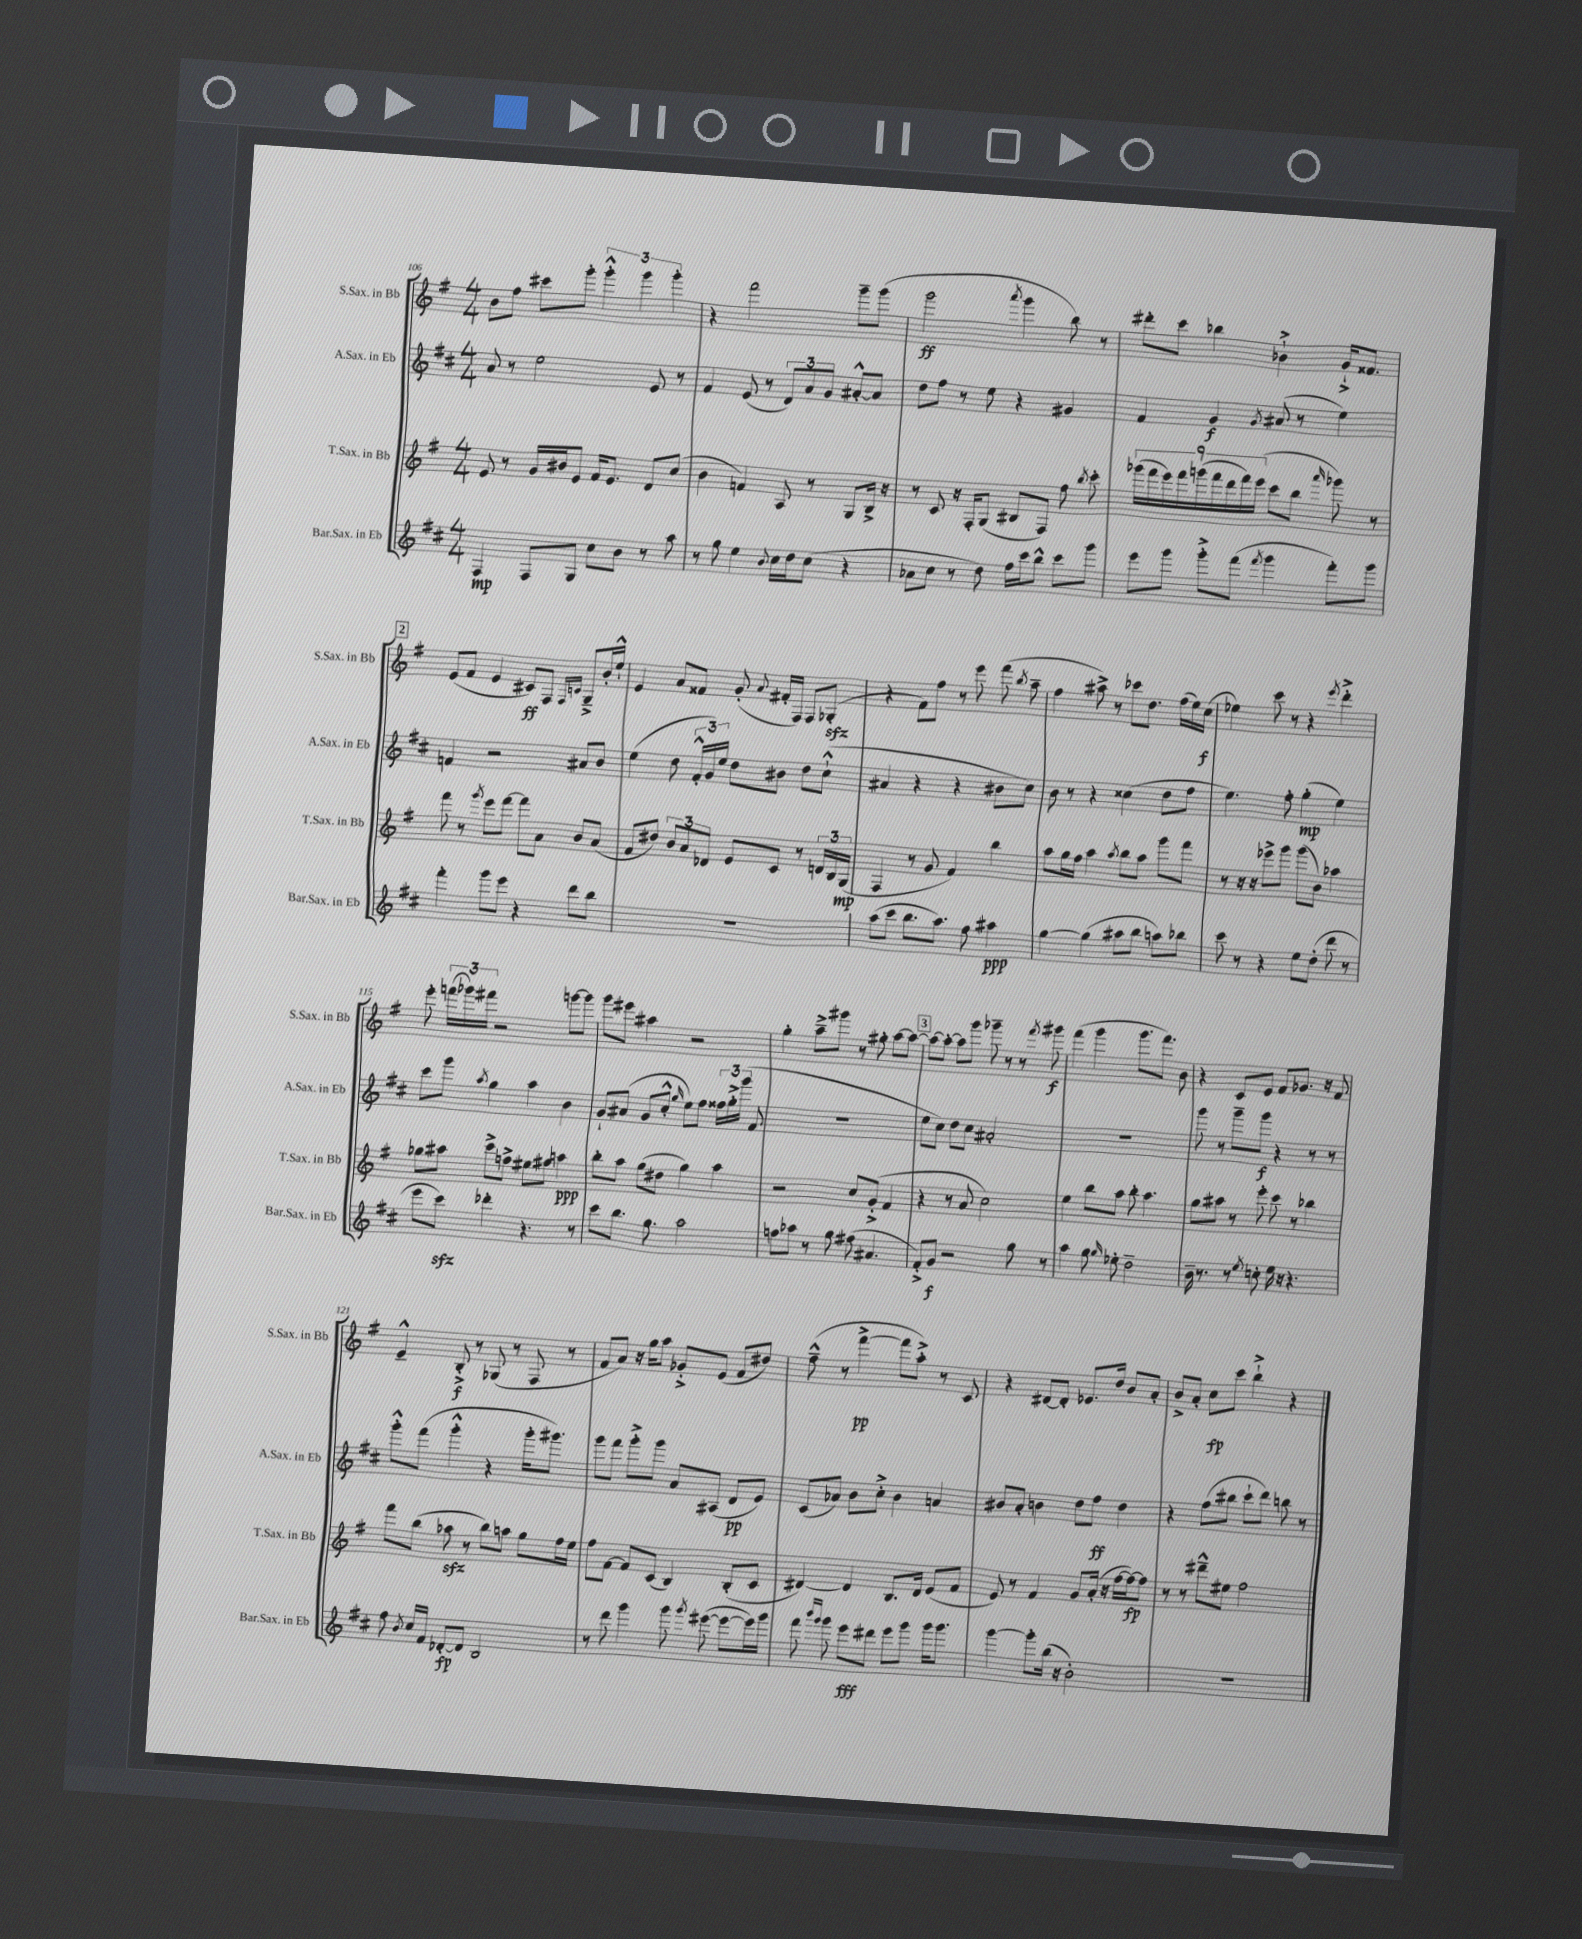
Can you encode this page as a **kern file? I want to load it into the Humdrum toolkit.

**kern	**dynam	**kern	**dynam	**kern	**dynam	**kern	**dynam
*part4	*part4	*part3	*part3	*part2	*part2	*part1	*part1
*staff4	*staff4	*staff3	*staff3	*staff2	*staff2	*staff1	*staff1
*I"Bar.Sax. in Eb	*	*I"T.Sax. in Bb	*	*I"A.Sax. in Eb	*	*I"S.Sax. in Bb	*
*I'Bar.Sax. in Eb	*	*I'T.Sax. in Bb	*	*I'A.Sax. in Eb	*	*I'S.Sax. in Bb	*
*clefG2	*	*clefG2	*	*clefG2	*	*clefG2	*
*k[f#c#]	*	*k[f#]	*	*k[f#c#]	*	*k[f#]	*
*M4/4	*	*M4/4	*	*M4/4	*	*M4/4	*
=106	=106	=106	=106	=106	=106	=106	=106
4F#/	mp	8e/	.	8a/	.	8b\L	.
.	.	8r	.	8r	.	8ff#\J	.
8F#/L	.	16g/LL	.	2ee\	.	8ccc#X\L	.
.	.	16b#X/J	.	.	.	.	.
8G/J	.	8e/J	.	.	.	8ggg'\J	.
8cc#\L	.	16f#/KL	.	.	.	6ggg'^^\	.
.	.	8.e/J	.	.	.	.	.
8b\J	.	.	.	.	.	.	.
.	.	.	.	.	.	6ggg\	.
8r	.	8d/L	.	8e/	.	.	.
.	.	.	.	.	.	6ggg'\	.
8aa\	.	(8cc/J	.	8r	.	.	.
=107	=107	=107	=107	=107	=107	=107	=107
8r	.	4b\	.	4f#/	.	4r	.
8gg\	.	.	.	.	.	.	.
4ee\	.	4fn/)	.	(8e/	.	2fff#\	.
.	.	.	.	8r	.	.	.
8qqb/	.	.	.	.	.	.	.
16cc#\LL	.	8A/	.	12d/L)	.	.	.
16dd\J	.	.	.	.	.	.	.
.	.	.	.	12a/	.	.	.
(8cc#\J	.	8r	.	.	.	.	.
.	.	.	.	12g/J	.	.	.
4r	.	8G/L	.	[8a#X'^^/L	.	8ggg~\L	.
.	.	16B^/Jk	.	8a#/J]	.	(8ggg\J	.
.	.	16r	.	.	.	.	.
=108	=108	=108	=108	=108	=108	=108	=108
8a-X\L	.	8r	.	8dd\L	.	2ggg\	ff
8cc#\J	.	8c/	.	8ff#\J	.	.	.
8r	.	16r	.	8r	.	.	.
.	.	16F#'/KL	.	.	.	.	.
8dd\)	.	(8G/J	.	8ee\	.	.	.
.	.	.	.	.	.	8qaaa/	.
16ff#\LL	.	8B#X/L	.	4r	.	4ggg\	.
16ccc#\J	.	.	.	.	.	.	.
8bb^^\J	.	8F#/J)	.	.	.	.	.
8ccc#\L	.	8ff#\	.	4g#X/	.	8bb\)	.
.	.	8qbb/	.	.	.	.	.
8ggg\J	.	8ccc'\	.	.	.	8r	.
=109	=109	=109	=109	=109	=109	=109	=109
8eee\L	.	(18ggg-X\LL	.	4f#/	.	8ddd#X'\L	.
.	.	18fff#\	.	.	.	.	.
.	.	18eee\)	.	.	.	.	.
8ggg\J	.	.	.	.	.	8ccc\J	.
.	.	18fff#\	.	.	.	.	.
.	.	(18gggn\	.	.	.	.	.
8ggg'^\L	.	.	.	4g/	f	4bb-X\	.
.	.	18fff#\	.	.	.	.	.
.	.	18ddd\	.	.	.	.	.
(8fff#\J	.	.	.	.	.	.	.
.	.	18fff#\)	.	.	.	.	.
.	.	(18eee\JJ	.	.	.	.	.
8qfff#/	.	.	.	8qg/	.	.	.
4ggg\	.	8ccc\L	.	(8a#X/	.	4b-X`^\	.
.	.	8bb\J	.	8r	.	.	.
.	.	16qqaaa/	.	.	.	.	.
8fff#'\L)	.	8ggg-X\)	.	4ee\)	.	16g`^/KL	.
.	.	.	.	.	.	8.f##X/J	.
8ggg\J	.	8r	.	.	.	.	.
!!LO:LB:g=z
!!LO:REH:place=s1:t=2
=110	=110	=110	=110	=110	=110	=110	=110
4fff#'\	.	8fff#\	.	4fn/	.	(8e/L	.
.	.	8r	.	.	.	8f#/J	.
.	.	8qggg/	.	.	.	.	.
8ggg\L	.	8eee\L	.	2r	.	4e/	.
8eee\J	.	[8fff#\J	.	.	.	.	.
4r	.	8fff#\L]	.	.	.	8c#X/L)	ff
.	.	8a\J	.	.	.	8F#/J	.
.	.	.	.	.	.	16qqF#/LL	.
.	.	.	.	.	.	16qqcn/JJ	.
8ddd\L	.	8b/L	.	8a#X/L	.	8G~^/L	.
8bb\J	.	(8a/J	.	8b/J	.	16b'/L	.
.	.	.	.	.	.	16ee`^^/JJ	.
=111	=111	=111	=111	=111	=111	=111	=111
1r	.	8f#/L	.	(4ee\	.	4e/	.
.	.	8dd#X/J)	.	.	.	.	.
.	.	12b/L	.	8dd\	.	8a/L	.
.	.	12a/	.	.	.	.	.
.	.	.	.	24f#'^^/LL	.	8f##X/J	.
.	.	12d-X/J	.	24g/)	.	.	.
.	.	.	.	24ee/JJ	.	.	.
.	.	8e/L	.	8dd\L	.	(8g'/	.
.	.	.	.	.	.	8qqa/	.
.	.	8c/J	.	8b#X\J	.	16f#X'/LL	.
.	.	.	.	.	.	16F#/JJ)	.
.	.	8r	.	8dd\L	.	8F#/L	.
.	.	24dn/LL	.	(8cc#`^^\J	.	(8G-Xzz'/J	.
.	.	24B/	.	.	.	.	.
.	.	(24G/JJ	mp	.	.	.	.
=112	=112	=112	=112	=112	=112	=112	=112
(8aa\L	.	4F#/	.	4a#X/	.	4r	.
8ccc#\J	.	.	.	.	.	.	.
8.bb\L	.	8r	.	4r	.	8f#\L)	.
.	.	8g/	.	.	.	8ff#\J	.
8.aa\J)	.	.	.	.	.	.	.
.	.	4f#/)	.	4r	.	8r	.
8ff#\	.	.	.	.	.	8eee\	.
4aa#X\	ppp	4bb\	.	8b#X\L	.	(8fff#\	.
.	.	.	.	.	.	8qbb/	.
.	.	.	.	8cc#\J)	.	8aa~\	.
=113	=113	=113	=113	=113	=113	=113	=113
[4gg\	.	8aa\L	.	8b\	.	4ff#\	.
.	.	16gg\L	.	8r	.	.	.
.	.	16ff#\JJ	.	.	.	.	.
(4gg\]	.	4aa\	.	4r	.	8aa#X^\)	.
.	.	.	.	.	.	8r	.
.	.	8qaa/	.	.	.	.	.
8aa#X\L	.	8bb\L	.	(4cc##X\	.	8ccc-X\L	.
8bb\J	.	8aa\J	.	.	.	8.dd\J	.
8aan\L)	.	8ggg\L	.	8dd\L	.	.	.
.	.	.	.	.	.	(16ff#\LL	.
8bb-X\J	.	8fff#\J	.	8ff#\J	.	16ee\)	.
.	.	.	.	.	.	(16cc\JJ	f
=114	=114	=114	=114	=114	=114	=114	=114
8ccc#\	.	8r	.	4.ee\)	.	4ee-X\)	.
8r	.	16r	.	.	.	.	.
.	.	16r	.	.	.	.	.
4r	.	8eee-X^\L	.	.	.	8ccc\	.
.	.	8ggg\J	.	8ff#'\	.	8r	.
8ee\L	.	(8ggg\L	.	(4gg'\	mp	4r	.
(8dd'\J	.	8b\J)	.	.	.	.	.
.	.	.	.	.	.	8qeee/	.
8ddd\	.	4aa-X\	.	4ee\)	.	4ddd'^\	.
8r	.	.	.	.	.	.	.
!!LO:LB:g=z
=115	=115	=115	=115	=115	=115	=115	=115
8eee\L	.	8gg-X\L	.	8ccc#\L	.	8eee'\	.
8ccc#zz\J)	.	8aa#X\J	.	8ggg\J	.	(24fffn\LL	.
.	.	.	.	.	.	24ggg-X\)	.
.	.	.	.	.	.	24fff#X\JJ	.
.	.	.	.	8qaa/	.	.	.
4ddd-X'\	.	8ccc^\L	.	4gg\	.	2r	.
.	.	8ffn^\J	.	.	.	.	.
4.r	.	8ee#X\L	.	4aa\	.	.	.
.	.	8ff#X\J	.	.	.	.	.
.	.	4aan\	ppp	4b\	.	[8gggn\L	.
8r	.	.	.	.	.	8ggg\J]	.
=116	=116	=116	=116	=116	=116	=116	=116
8ccc#\L	.	8bb'\L	.	8g`/L	.	8ggg\L	.
8.bb\J	.	8aa\J	.	(8a#X/J	.	8eee#X\J	.
.	.	(8gg\L	.	8g/L	.	4aa#X\	.
8.gg\	.	.	.	.	.	.	.
.	.	8dd#X\J	.	8cc#'^^/J	.	.	.
.	.	.	.	16qqgg/	.	.	.
2aa\	.	4gg\)	.	8ee\L)	.	2r	.
.	.	.	.	8ff#\J	.	.	.
.	.	4aa\	.	24ff##X\LL	.	.	.
.	.	.	.	24gg'^\	.	.	.
.	.	.	.	(24ggg\JJ	.	.	.
.	.	.	.	8f#/	.	.	.
=117	=117	=117	=117	=117	=117	=117	=117
8ffn\L	.	2r	.	1r	.	4gg'\	.
8aa-X\J	.	.	.	.	.	.	.
8r	.	.	.	.	.	8aa~^\L	.
8gg\	.	.	.	.	.	8ggg#X\J	.
(8ff#X\	.	8cc/L	.	.	.	8r	.
4.a#X/	.	(8g'^/J	.	.	.	8gg#X'\	.
.	.	4f#/	.	.	.	[8aa\L	.
.	.	.	.	.	.	8aa\J_	.
!!LO:REH:place=s1:t=3
=118	=118	=118	=118	=118	=118	=118	=118
8f#'^/L)	.	4r	.	8ee\L	.	8aa\L_	.
8g/J	f	.	.	8cc#\J)	.	8aa'\J_	.
2r	.	8r	.	8dd\L	.	8aa\L]	.
.	.	8a/	.	8cc#\J	.	8ggg\J	.
.	.	2cc\)	.	2a#X'/	.	8ggg-X~\	.
.	.	.	.	.	.	8r	.
8gg\	.	.	.	.	.	8r	.
.	.	.	.	.	.	8qfff#/	.
8r	.	.	.	.	.	8ggg#X\	f
=119	=119	=119	=119	=119	=119	=119	=119
4aa\	.	4ee\	.	1r	.	(4fff#\	.
8gg\	.	8bb\L	.	.	.	4ggg\	.
16qqgg/	.	.	.	.	.	.	.
8ee-X'\	.	8aa\J	.	.	.	.	.
2dd~\	.	8bb'\	.	.	.	8.ggg\L	.
.	.	4.aa\	.	.	.	.	.
.	.	.	.	.	.	8.fff#\J)	.
.	.	.	.	.	.	8b\	.
=120	=120	=120	=120	=120	=120	=120	=120
16b~\	.	8gg\L	.	8ggg\	.	4r	.
8.r	.	.	.	.	.	.	.
.	.	8aa#X\J	.	8r	.	.	.
8r	.	8r	.	8ggg~\L	.	8c/L	.
8qee/	.	.	.	.	.	.	.
8ccn'\	.	8eee'\	.	8ggg\J	f	8e/J	.
16ee\	.	8ccc\	.	4r	.	8f#/L	.
16r	.	.	.	.	.	.	.
4.r	.	8r	.	.	.	8.g-X/J	.
.	.	4bb-X\	.	8r	.	.	.
.	.	.	.	.	.	16r	.
.	.	.	.	8r	.	8f#/	.
!!LO:LB:g=z
=121	=121	=121	=121	=121	=121	=121	=121
8ff#\	.	8fff#\L	.	8ggg'^^\L	.	4e~^^/	.
8qb/	.	.	.	.	.	.	.
16cc#/LL	.	(8bb\J	.	(8fff#\J	.	.	.
16f#/JJ	.	.	.	.	.	.	.
[8d-X'/L	fp	8aa-Xzz\	.	4ggg'^^\	.	8B'^/	f
8d-/J]	.	8r	.	.	.	8r	.
2B/	.	8bb\L)	.	4r	.	(8G-X/	.
.	.	8aan\J	.	.	.	8r	.
.	.	8gg\L	.	16ggg'\KL	.	8F#/	.
.	.	.	.	8.ggg#X\J)	.	.	.
.	.	16ff#\L	.	.	.	8r	.
.	.	16ee\JJ	.	.	.	.	.
=122	=122	=122	=122	=122	=122	=122	=122
8r	.	8ff#\L	.	8ggg\L	.	8f#/L	.
8ddd\	.	[8f#\J	.	8fff#\J	.	8a/J)	.
4ggg\	.	8f#/L]	.	8ggg'^\L	.	16r	.
.	.	.	.	.	.	16gg\KL	.
.	.	(8c/J	.	8ggg\J	.	8aa\J	.
8ggg\	.	4B/)	.	8a/L	.	8g-X'^/L	.
8qggg/	.	.	.	.	.	.	.
([8eee#X\	.	.	.	(8A#X/J	.	(8e/J	.
8eee#\L_	.	(8B'/L	.	8d/L	pp	8f#/L	.
16eee#\L])	.	8c/J	.	8e/J)	.	8dd#X/J)	.
16ggg\JJ	.	.	.	.	.	.	.
=123	=123	=123	=123	=123	=123	=123	=123
8fff#\	.	[4d#X/)	.	(8c#/L	.	(8ff#~^^\	.
16qqbbb/LL	.	.	.	.	.	.	.
16qqggg/JJ	.	.	.	.	.	.	.
8ggg\	.	.	.	8a-X/J)	.	8r	.
8eee\L	fff	4d#/]	.	8b\L	.	[4fff#^\	pp
8ddd#X\J	.	.	.	8cc#'^\J	.	.	.
8eee\L	.	8.B/L	.	4b\	.	8fff#\L]	.
8ggg\J	.	.	.	.	.	8aa'^\J)	.
.	.	16d#/Jk	.	.	.	.	.
16ggg\KL	.	(8e/L	.	4an/	.	8r	.
8.ggg\J	.	.	.	.	.	.	.
.	.	8f#/J	.	.	.	8c/	.
=124	=124	=124	=124	=124	=124	=124	=124
[4ggg\	.	8e/)	.	8b#X/L	.	4r	.
.	.	8r	.	8a'/J	.	.	.
8ggg'\L]	.	4f#/	.	4bn\	.	[8d#X/L	.
(16bb\Jk	.	.	.	.	.	8d#'/J]	.
16r	.	.	.	.	.	.	.
2b'\)	.	8g/L	.	8dd\L	.	8.e-X/L	.
.	.	(16a'/Jk	.	8ff#\J	ff	.	.
.	.	16r	.	.	.	16dd/Jk	.
.	.	[16ff#\LL	.	4dd\	.	8b/L	.
.	.	16ff#\J_)	fp	.	.	.	.
.	.	8ff#\J]	.	.	.	8a'/J	.
=125	=125	=125	=125	=125	=125	=125	=125
1r	.	8r	.	4r	.	8b^/L	.
.	.	8r	.	.	.	8a'/J	.
.	.	8ddd#X~^^\L	.	(8ff#\L	.	8cc\L	fp
.	.	8ee#X\J	.	8bb#X\J	.	8ccc\J	.
.	.	2ff#\	.	8ccc#`\L	.	4bb`^\	.
.	.	.	.	8ddd\J)	.	.	.
.	.	.	.	8bbn\	.	4r	.
.	.	.	.	8r	.	.	.
==	==	==	==	==	==	==	==
*-	*-	*-	*-	*-	*-	*-	*-
